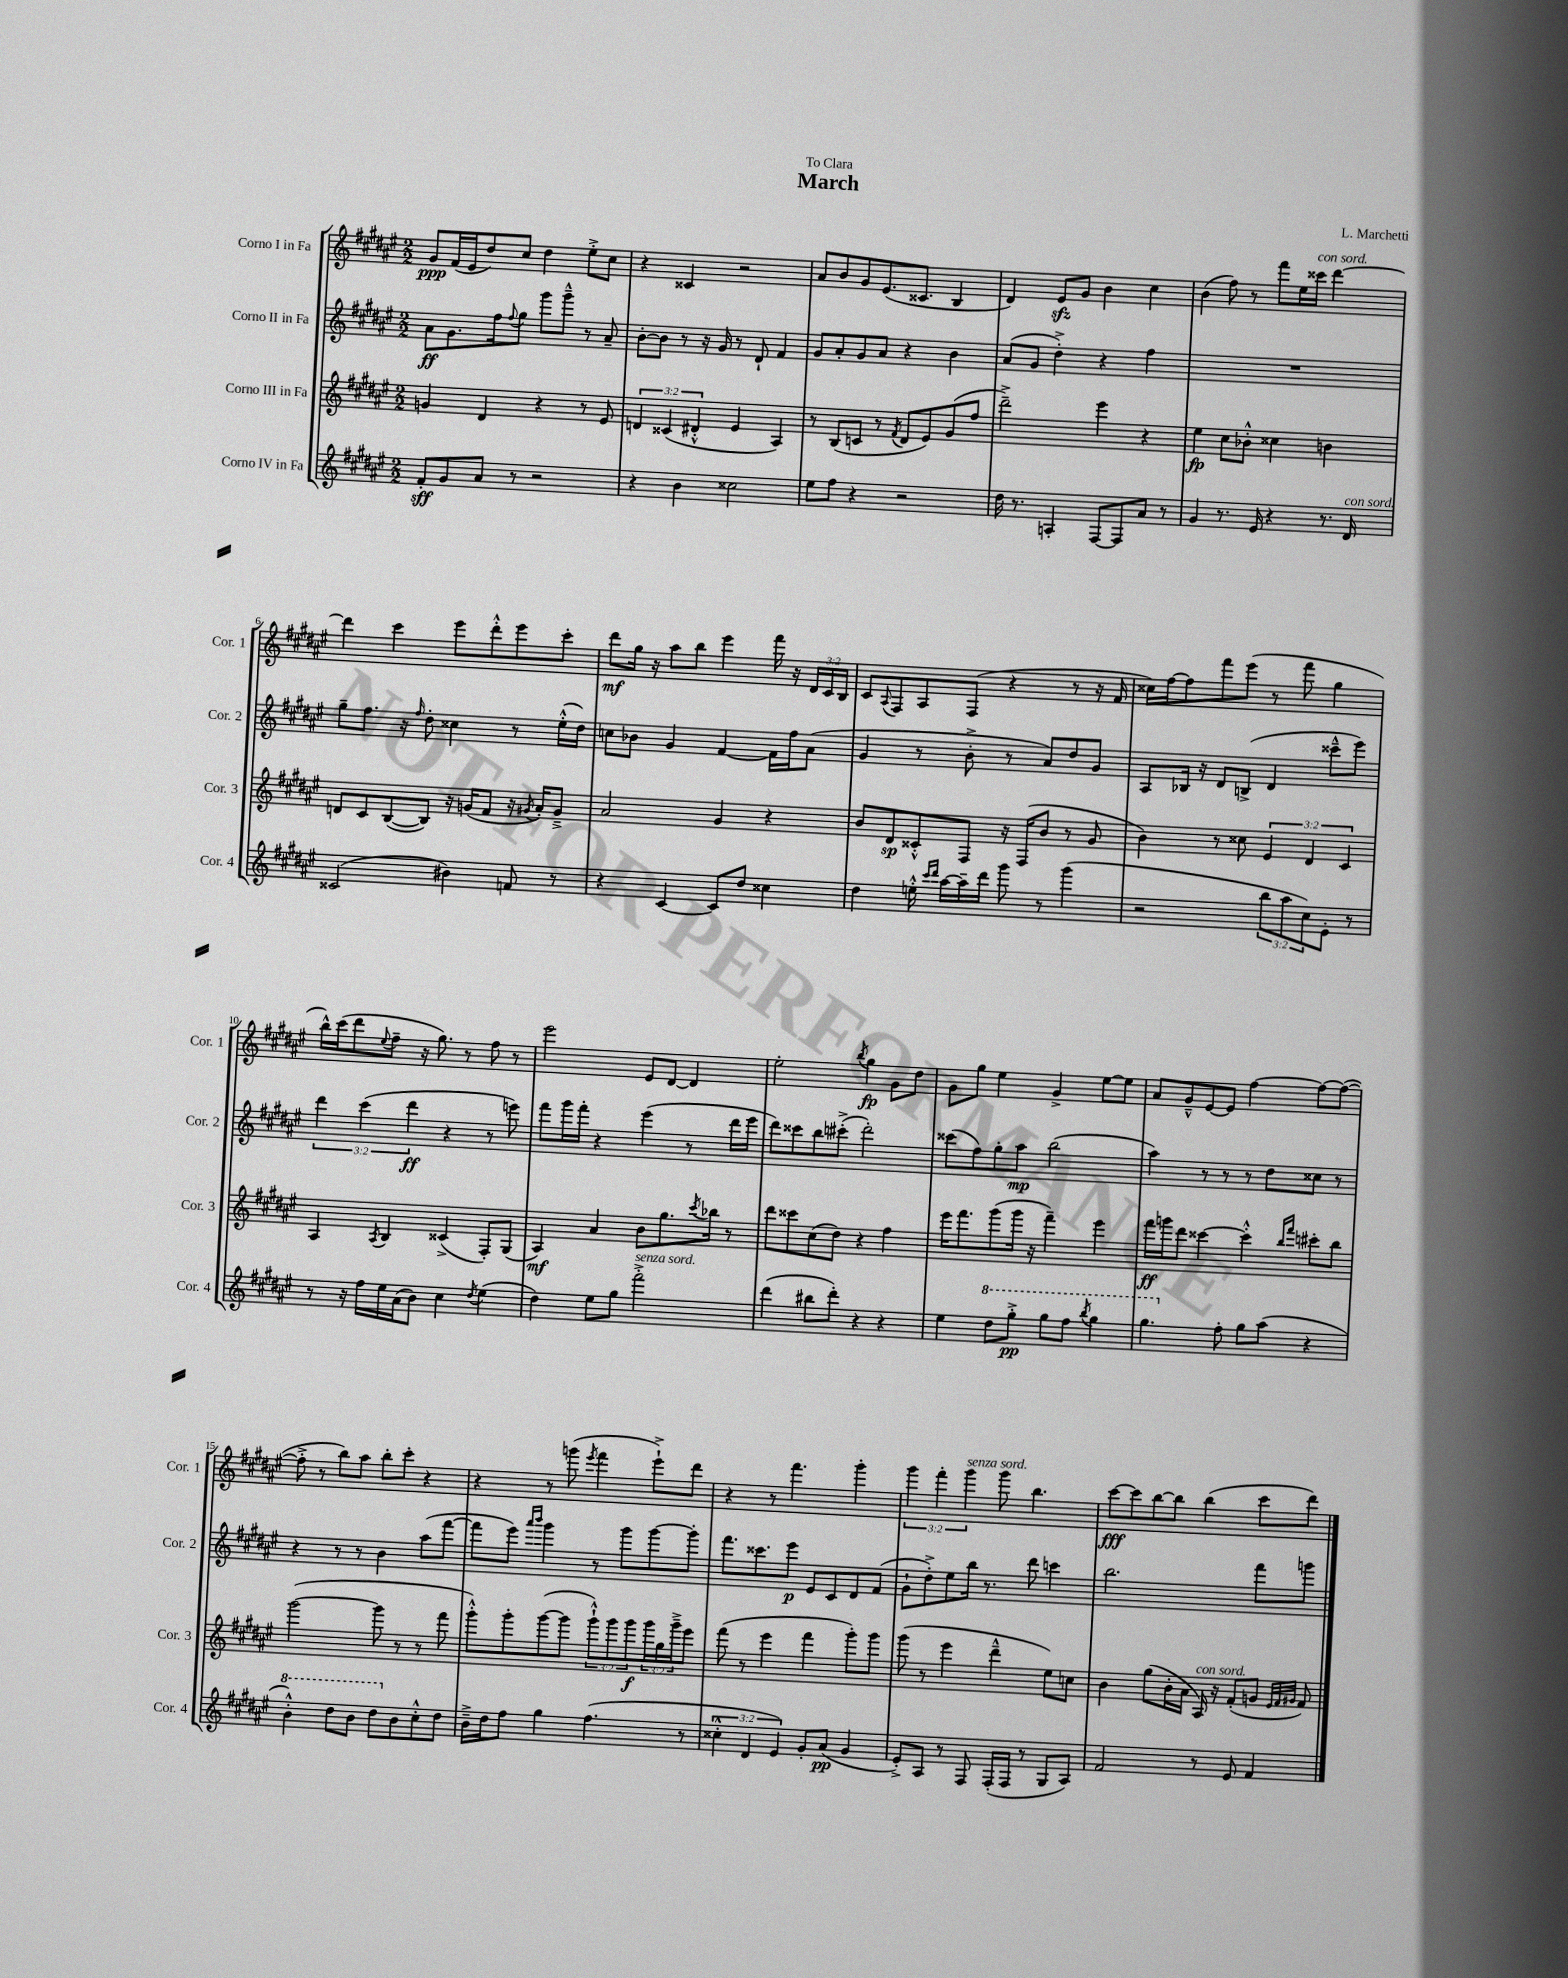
\header { title = "March" composer = "L. Marchetti" dedication = "To Clara" }
<<
\new StaffGroup <<
\new Staff = "s0" \with { instrumentName = "Corno I in Fa" shortInstrumentName = "Cor. 1" } {
    \clef treble \key fis \major \numericTimeSignature \time 2/2 \override Staff.TupletNumber.text = #tuplet-number::calc-fraction-text
    gis'8\ppp fis'16( eis'16 dis''8) cis''8 dis''4 eis''8-.-> cis''8 |
    r4 cisis'4 r2 |
    ais'8 b'8 gis'8 eis'8.( cisis'8. b4 |
    dis'4) eis'8\sfz gis'8 b'4 cis''4 |
    b'4( fis''8) r8 fis'''8 eis''16 cisis'''16^\markup { \italic "con sord." } dis'''4~ |
    dis'''4 cis'''4 eis'''8 dis'''8-.-^ eis'''8 cis'''8-. |
    dis'''8\mf gis''16 r16 ais''8 b''8 eis'''4 fis'''16 r16 \tuplet 3/2 { dis'16 cis'16 b16 } |
    cis'8 \appoggiatura { ais8 } fis8 ais8 fis8( r4 r8 r16 fis'16 |
    cisis''16) fis''16~ fis''8 fis'''8 eis'''8( r8 fis'''8 gis''4 |
    b''16-^) cis'''16( dis'''8 \appoggiatura { eis''8 } fis''8-- r16 gis''8.) r8 fis''8 r8 |
    eis'''2 eis'8 dis'8~ dis'4 |
    eis''2-. \acciaccatura { b''8 } gis''4\fp gis'8 dis''8 |
    gis'8 gis''8 eis''4 gis'4-> eis''8~ eis''8 |
    ais'8 gis'8---^ eis'8~ eis'8 fis''4~ fis''8~ fis''8~( |
    fis''8-.-> r8 b''8) ais''8 b''8-. cis'''8-. r4 |
    r4 r8 g'''8( \acciaccatura { eis'''8 } fis'''4 eis'''8-!->) dis'''8 |
    r4 r8 fis'''4. gis'''4-. |
    \tuplet 3/2 { gis'''4 fis'''4-. gis'''4^\markup { \italic "senza sord." } } gis'''8 b''4. |
    cis'''8~\fff cis'''8 b''8~ b''8 b''4( cis'''8 dis'''8) \bar "|." |
}
\new Staff = "s1" \with { instrumentName = "Corno II in Fa" shortInstrumentName = "Cor. 2" } {
    \clef treble \key fis \major \numericTimeSignature \time 2/2 \override Staff.TupletNumber.text = #tuplet-number::calc-fraction-text
    ais'8\ff gis'8. fis''16 \appoggiatura { fis''8 } gis''8 gis'''8 gis'''8---^ r8 ais'8-- |
    b'8~-. b'8 r8 r16 gis'16 r8 dis'8-! fis'4 |
    gis'8 ais'8-. gis'8 ais'8 r4 b'4 |
    ais'8( gis'8 dis''4-.->) r4 fis''4 |
    R1 |
    gis''8-- fis''8. r16 \grace { fis''16 } dis''8-. cisis''4 r8 eis''16-.-^( dis''16) |
    c''8 bes'8 gis'4 fis'4~ fis'16 fis''16 ais'8( |
    gis'4 r8 b'8-.-> r8 ais'8) dis''8 gis'8 |
    ais8 bes16 r16 dis'8 b8->( dis'4 cisis'''8---^ eis'''8) |
    \tuplet 3/2 { dis'''4 cis'''4( dis'''4\ff } r4 r8 e'''8) |
    fis'''8 gis'''16 fis'''16-. r4 eis'''4( r8 dis'''16 eis'''16 |
    dis'''8) cisis'''8 b''8 cis'''8-.->( dis'''2-.) |
    cisis'''8( fis''8) gis''8-. ais''8\mp b''2( |
    ais''4) r8 r8 r8 dis''8 cisis''8 r8 |
    r4 r8 r8 b'4 ais''8( fis'''8~ |
    fis'''8 eis'''8) \grace { ais'''16 b'''16 } gis'''4 r8 gis'''8 gis'''8~ gis'''8-. |
    fis'''8. cisis'''8. eis'''8\p eis'8 cis'8 dis'8 fis'8( |
    gis'8-! dis''8-.->) eis''8 b''16 r8. dis'''8 c'''4 |
    b''2. fis'''8 g'''8 \bar "|." |
}
\new Staff = "s2" \with { instrumentName = "Corno III in Fa" shortInstrumentName = "Cor. 3" } {
    \clef treble \key fis \major \numericTimeSignature \time 2/2 \override Staff.TupletNumber.text = #tuplet-number::calc-fraction-text
    g'4 dis'4 r4 r8 eis'8 |
    \tuplet 3/2 { d'4 cisis'4( dis'4-.-^ } eis'4 ais4) |
    r8 b8( c'8 r8 \acciaccatura { fis'8 } dis'8 eis'8) gis'8( fis''8 |
    dis'''2--->) eis'''4 r4 |
    eis''4\fp cis''8 bes'8-.-^ cisis''4 b'4 |
    d'8 cis'8 b8~( b8) r16 g'16( fis'8 r16 \acciaccatura { gis'8 } ais'16-.) gis'8---> |
    ais'2 gis'4 r4 |
    b'8 dis'8\sp cisis'8-.-^ fis8 r16 fis16( b'8 r8 gis'8 |
    b'4) r8 cisis''8 \tuplet 3/2 { eis'4 dis'4 cis'4 } |
    ais4 \acciaccatura { ais8 } b4 cisis'4->( fis8-.) gis8( |
    ais4\mf) ais'4 b'8 gis''8. \acciaccatura { cis'''8 } bes''16 r8 |
    dis'''8 cisis'''8 cis''8( dis''8) r4 fis''4 |
    eis'''16 fis'''8. gis'''8( gis'''16 r16 fis'''4--) eis'''4 |
    fis'''16\ff g'''16 dis'''8 cisis'''4~ cisis'''4-.-^ \grace { b''16 fis'''16 } cis'''8-. b''8 |
    gis'''2~( gis'''8 r8 r8 fis'''8 |
    gis'''8-.-^) gis'''8-. gis'''8~( gis'''8 \tuplet 3/2 { gis'''8-!-^) gis'''8 gis'''8\f } \tuplet 3/2 { gis'''16 gis''16 gis'''16---> } eis'''8 |
    fis'''8( r8 eis'''4 fis'''4 gis'''8-.) gis'''8 |
    gis'''8( r8 eis'''4 dis'''4---^ eis''8) c''8 |
    b'4 gis''8( b'16-. ais'16 ais16^\markup { \italic "con sord." }) r16 fis'8-.( g'8 \grace { eis'32 fis'32 gis'32 } fis'8) \bar "|." |
}
\new Staff = "s3" \with { instrumentName = "Corno IV in Fa" shortInstrumentName = "Cor. 4" } {
    \clef treble \key fis \major \numericTimeSignature \time 2/2 \override Staff.TupletNumber.text = #tuplet-number::calc-fraction-text
    fis'8-.\sff gis'8 ais'8 r8 r2 |
    r4 b'4 cisis''2 |
    eis''8 fis''8 r4 r2 |
    dis''16 r8. a4-. fis8~ fis8 ais'8 r8 |
    gis'4 r8. eis'16 r4 r8. dis'16^\markup { \italic "con sord." } |
    cisis'2( bis'4) f'8 r8 |
    r4 cis'4~ cis'8 dis''8 cisis''4 |
    dis''4 e''16-.-^ \grace { cis'''16 dis'''16 } ais''16~ ais''16-- dis'''16 gis'''8 r8 gis'''4( |
    r2 \tuplet 3/2 { b''8 ais''8 cis''8) } eis'8-. r8 |
    r8 r16 fis''16 eis''16 ais'16( b'8) cis''4 \acciaccatura { dis''8 } eis''4( |
    dis''4) eis''8 gis''8 fis'''2-.->^\markup { \italic "senza sord." } |
    dis'''4( bis''8 dis'''8-.) r4 r4 |
    eis''4 \ottava #1 dis'''8 gis'''8-.->\pp gis'''8 fis'''8 \acciaccatura { b'''8 } gis'''4 |
    gis'''4. \ottava #0 fis''8-. gis''8 ais''8( r4 |
    \ottava #1 b''4-.-^) dis'''8 b''8 dis'''8 \ottava #0 b'8 cis''8-.-^ dis''8 |
    b'16---> dis''16 fis''8 gis''4 fis''4.( r8 |
    \tuplet 3/2 { cisis''4-.-^ dis'4 eis'4) } gis'8-. ais'8\pp( gis'4 |
    eis'8-.->) ais8 r8 fis8 fis16-.( fis16 r8 gis8 ais8) |
    fis'2 r8 eis'8 fis'4 \bar "|." |
}
>>
>>
